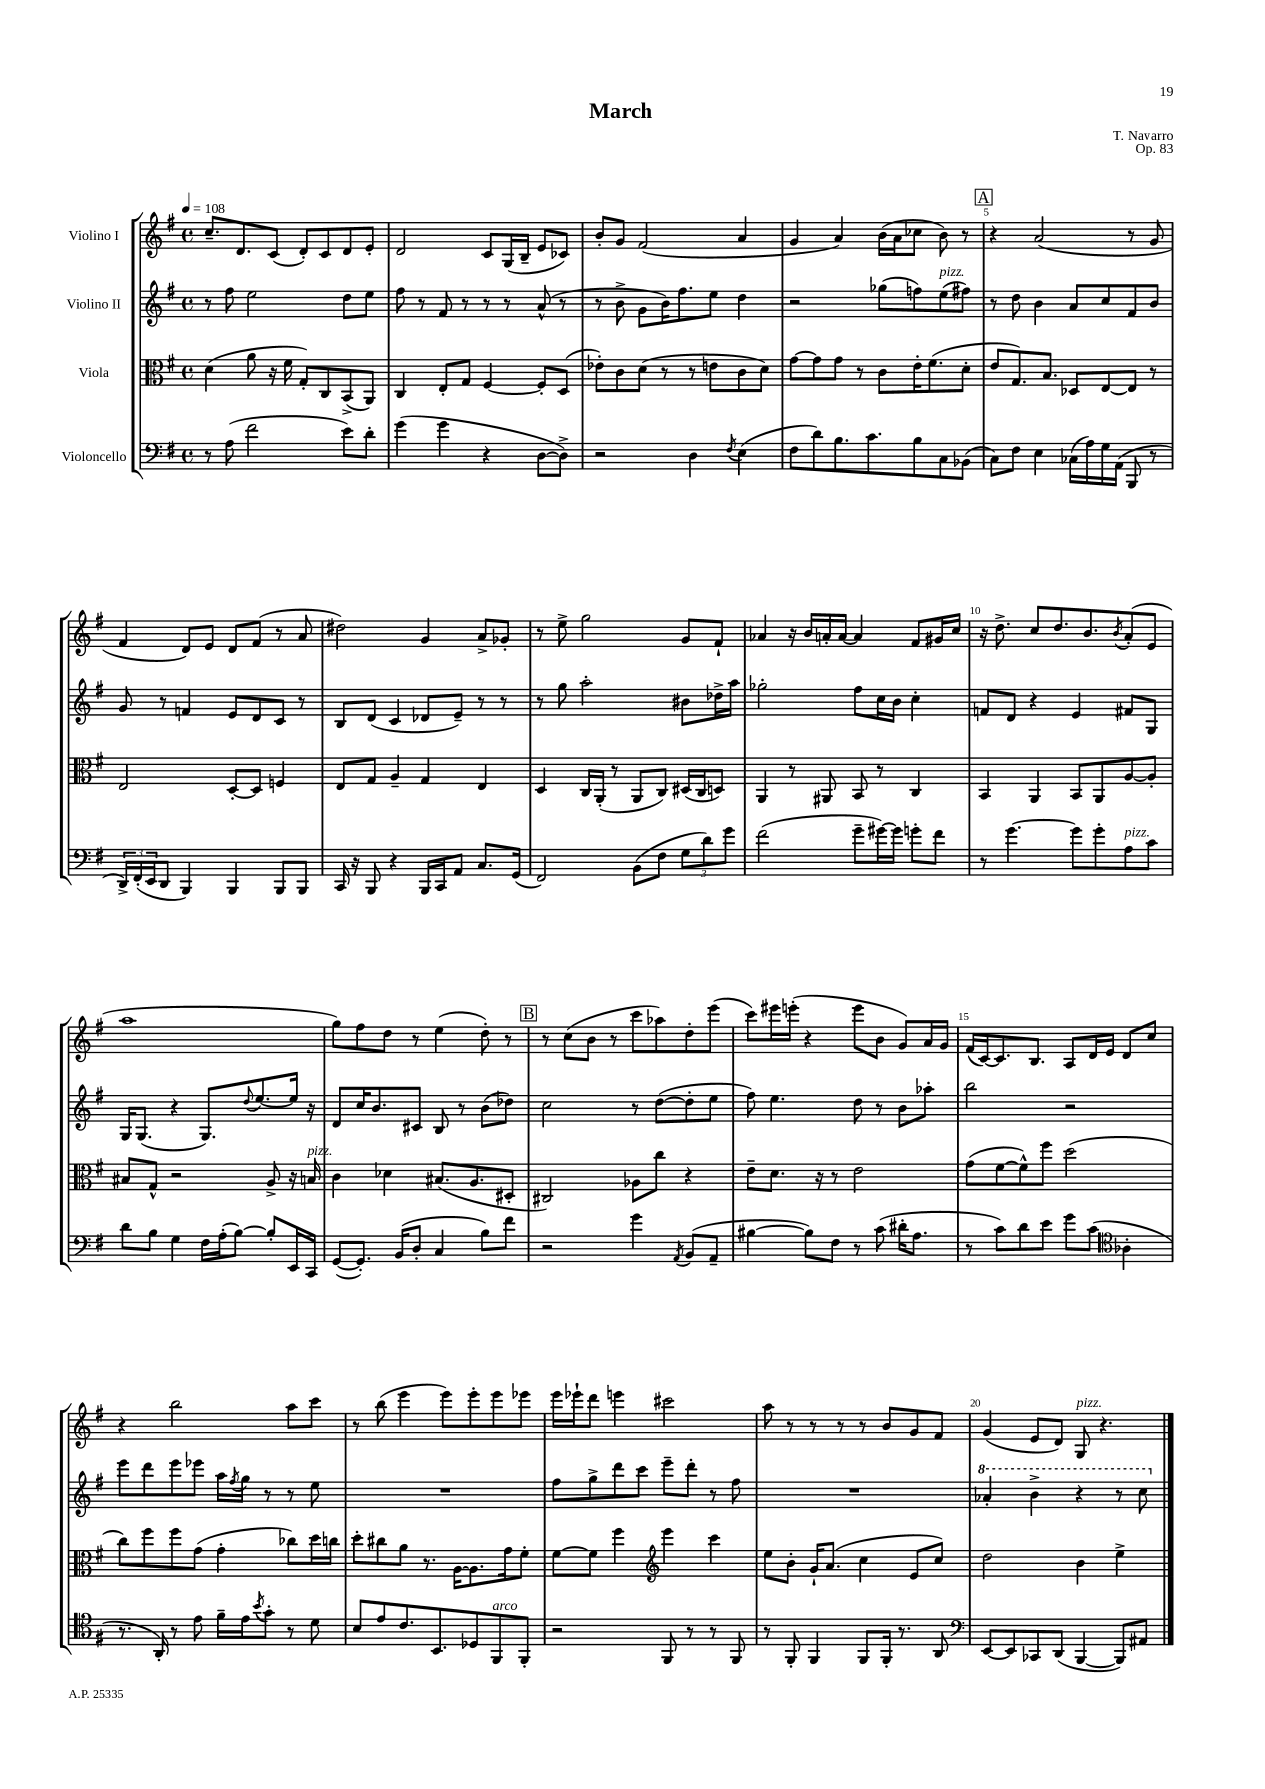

**kern	**kern	**kern	**kern
*staff4	*staff3	*staff2	*staff1
*clefF4	*clefC3	*clefG2	*clefG2
*k[f#]	*k[f#]	*k[f#]	*k[f#]
*M4/4	*M4/4	*M4/4	*M4/4
*met(c)	*met(c)	*met(c)	*met(c)
*MM108	*MM108	*MM108	*MM108
8r	(4d	8r	8.cc~
(8A	.	8ff#	.
.	.	.	8.d
2f#	8a	2ee	.
.	16r	.	(8c
.	16f#	.	.
.	8G')	.	8d')
.	8C	.	8c
8e)	(8BB^	8dd	8d
8d'	8AA)	8ee	8e'
=	=	=	=
(4g	4C	8ff#	2d
.	.	8r	.
4g	8E'	8f#	.
.	8G	8r	.
4r	[4F#	8r	8c
.	.	8r	(16G
.	.	.	16B~
[8D	8F#']	(8a^^	8e
8D^])	(8D	8r	8c-)
=	=	=	=
2r	8e-')	8r	8b'
.	8c	8b^	8g
.	(8d	8g	(2f#
.	8r	16b)	.
.	.	8.ff#	.
4D	8r	.	.
.	8e	8ee	.
8qF#	.	.	.
(4E	8c	4dd	4a
.	8d)	.	.
=	=	=	=
8F#	[8g	2r	4g
8d)	8g]	.	.
8.B	8g	.	4a)
.	8r	.	.
8.c	.	.	.
.	8c	(8gg-	(16b
.	.	.	16a
8B	16e'	8ff)	8cc-
.	(8.f#	.	.
8C	.	(8ee	8b)
(8BB-	8d'	8ff#)	8r
=	=	=	=
8C)	8e	8r	4r
8F#	8.G)	8dd	.
4E	.	4b	(2a
.	8.B	.	.
(16C-	8D-	8a	.
16A)	.	.	.
16G	[8E	8cc	.
(16AA	.	.	.
8BBB	8E]	8f#	8r
8r	8r	8b	8g
=	=	=	=
24DD^)	2E	8g	4f#
(24FF#'	.	.	.
24EE	.	.	.
8DD	.	8r	.
4BBB)	.	4f	8d)
.	.	.	8e
4BBB	[8D'	8e	8d
.	8D]	8d	(8f#
8BBB	4F	8c	8r
8BBB	.	8r	8a
=	=	=	=
16CC	8E	8B	2dd#)
16r	.	.	.
8BBB	8G	(8d	.
4r	4A~	4c	.
16BBB	4G	8d-	4g
16CC	.	.	.
8AA	.	8e~)	.
8.C	4E	8r	8a^
.	.	8r	8g-'
(16GG	.	.	.
=	=	=	=
2FF#)	4D	8r	8r
.	.	8gg	8ee^
.	16C	2aa'	2gg
.	(16AA'	.	.
.	8r	.	.
(8BB	8AA	.	.
8F#	8C)	.	.
12G	(16D#	8b#	8g
.	16C	.	.
12d)	.	.	.
.	8D)	16dd-^	8f#`
12g	.	.	.
.	.	16aa	.
=	=	=	=
(2f#	4AA	2gg-'	4a-
.	8r	.	16r
.	.	.	16b
.	8AA#	.	16a'
.	.	.	[16a
8g~	8BB	8ff#	4a]
[16g#)	8r	16cc	.
16g#]	.	16b	.
8g'	4C	4cc'	8f#
8f#	.	.	16g#
.	.	.	16cc
=	=	=	=
8r	4BB	8f	16r
.	.	.	8.dd^
[4.g	.	8d	.
.	4AA	4r	8cc
.	.	.	8.dd
8g]	8BB	4e	.
.	.	.	8.b
8g'	8AA	.	.
.	.	.	8qb
8A	[8A	8f#	(8a'
8c	8A']	8G	8e
=	=	=	=
8d	8B#	16G	1aa
.	.	(8.G	.
8B	8G^^	.	.
4G	2r	4r	.
16F#	.	8.G)	.
(16A'	.	.	.
[8B)	.	.	.
.	.	8qqdd	.
.	.	[8.ee	.
8B']	8A^	.	.
16EE	16r	16ee]	.
16CC	16B	16r	.
=	=	=	=
([8GG	4c	8d	8gg)
8.GG'])	.	16cc	8ff#
.	.	8.b	.
.	4d-	.	8dd
(16BB	.	.	.
8D'	.	8c#	8r
4C	(8.B#	8B	(4ee
.	.	8r	.
.	8.A	.	.
8B)	.	(8b	8dd')
8f#	8D#'	8dd-)	8r
=	=	=	=
2r	2C#)	2cc	8r
.	.	.	(8cc
.	.	.	8b
.	.	.	8r
4g	8A-	8r	8ccc
.	8cc	([8dd	8aa-)
8qAA	.	.	.
(8BB	4r	8dd']	8dd'
8AA~	.	8ee	(8eee
=	=	=	=
[4B#	8e~	8ff#)	8ccc)
.	8.d	4.ee	16eee#
.	.	.	(16eee'
8B#])	.	.	4r
.	16r	.	.
8F#	8r	.	.
8r	2e	8dd	8eee
(8c	.	8r	8b
16d#'	.	8b	8g)
8.A	.	.	.
.	.	8aa-'	16a
.	.	.	16g
=	=	=	=
8r	(8g	2bb	(16f#
.	.	.	[16c)
8c)	[8f#	.	8.c]
8d	8f#^^])	.	.
.	.	.	8.B
8e	8ff#	.	.
8g	(2dd	2r	8A
(8c	.	.	16d
.	.	.	16e
*clefC4	*	*	*
4A-'	.	.	8d
.	.	.	8cc
=	=	=	=
8.r	8cc)	8eee	4r
.	8ff#	8ddd	.
16AA')	.	.	.
8r	8ff#	8eee	2bb
8e	(8g	8eee-	.
16f#~	4g'	16aa	.
.	.	8qff#	.
16e	.	16gg	.
8qb	.	.	.
8g'	.	8r	.
8r	8cc-)	8r	8aa
8d	16dd	8ee	8ccc
.	16cc	.	.
=	=	=	=
8B	8dd'	1r	8r
8e	8cc#	.	(8bb
8.c	8a	.	4eee
.	8.r	.	.
8.BB	.	.	.
.	.	.	8eee)
.	[16A	.	.
8D-	8.A]	.	8eee'
8FF#	.	.	8eee
.	16g	.	.
8FF#'	8f#'	.	8eee-
=	=	=	=
2r	[8f#	8ff#	16eee
.	.	.	16eee-`
.	8f#]	8gg^	8ddd
.	4ff#	8ddd	4eee
.	.	8ccc	.
*	*clefG2	*	*
8FF#	4eee	8eee~	2ccc#
8r	.	8ddd'	.
8r	4ccc	8r	.
8FF#	.	8ff#	.
=	=	=	=
8r	8ee	1r	8aa
8FF#'	8b'	.	8r
4FF#	16g`	.	8r
.	(8.a	.	.
.	.	.	8r
8FF#	4cc	.	8r
16FF#'	.	.	8b
8.r	.	.	.
.	8e	.	8g
8AA	8cc)	.	8f#
=	=	=	=
*clefF4	*	*	*
[8EE	2dd	4aa-'	(4g
8EE]	.	.	.
8CC-	.	4bb^	8e
(8DD	.	.	8d)
[4BBB	4b	4r	8G
.	.	.	4.r
8BBB])	4ee^	8r	.
8AA#	.	8ccc	.
==	==	==	==
*-	*-	*-	*-
